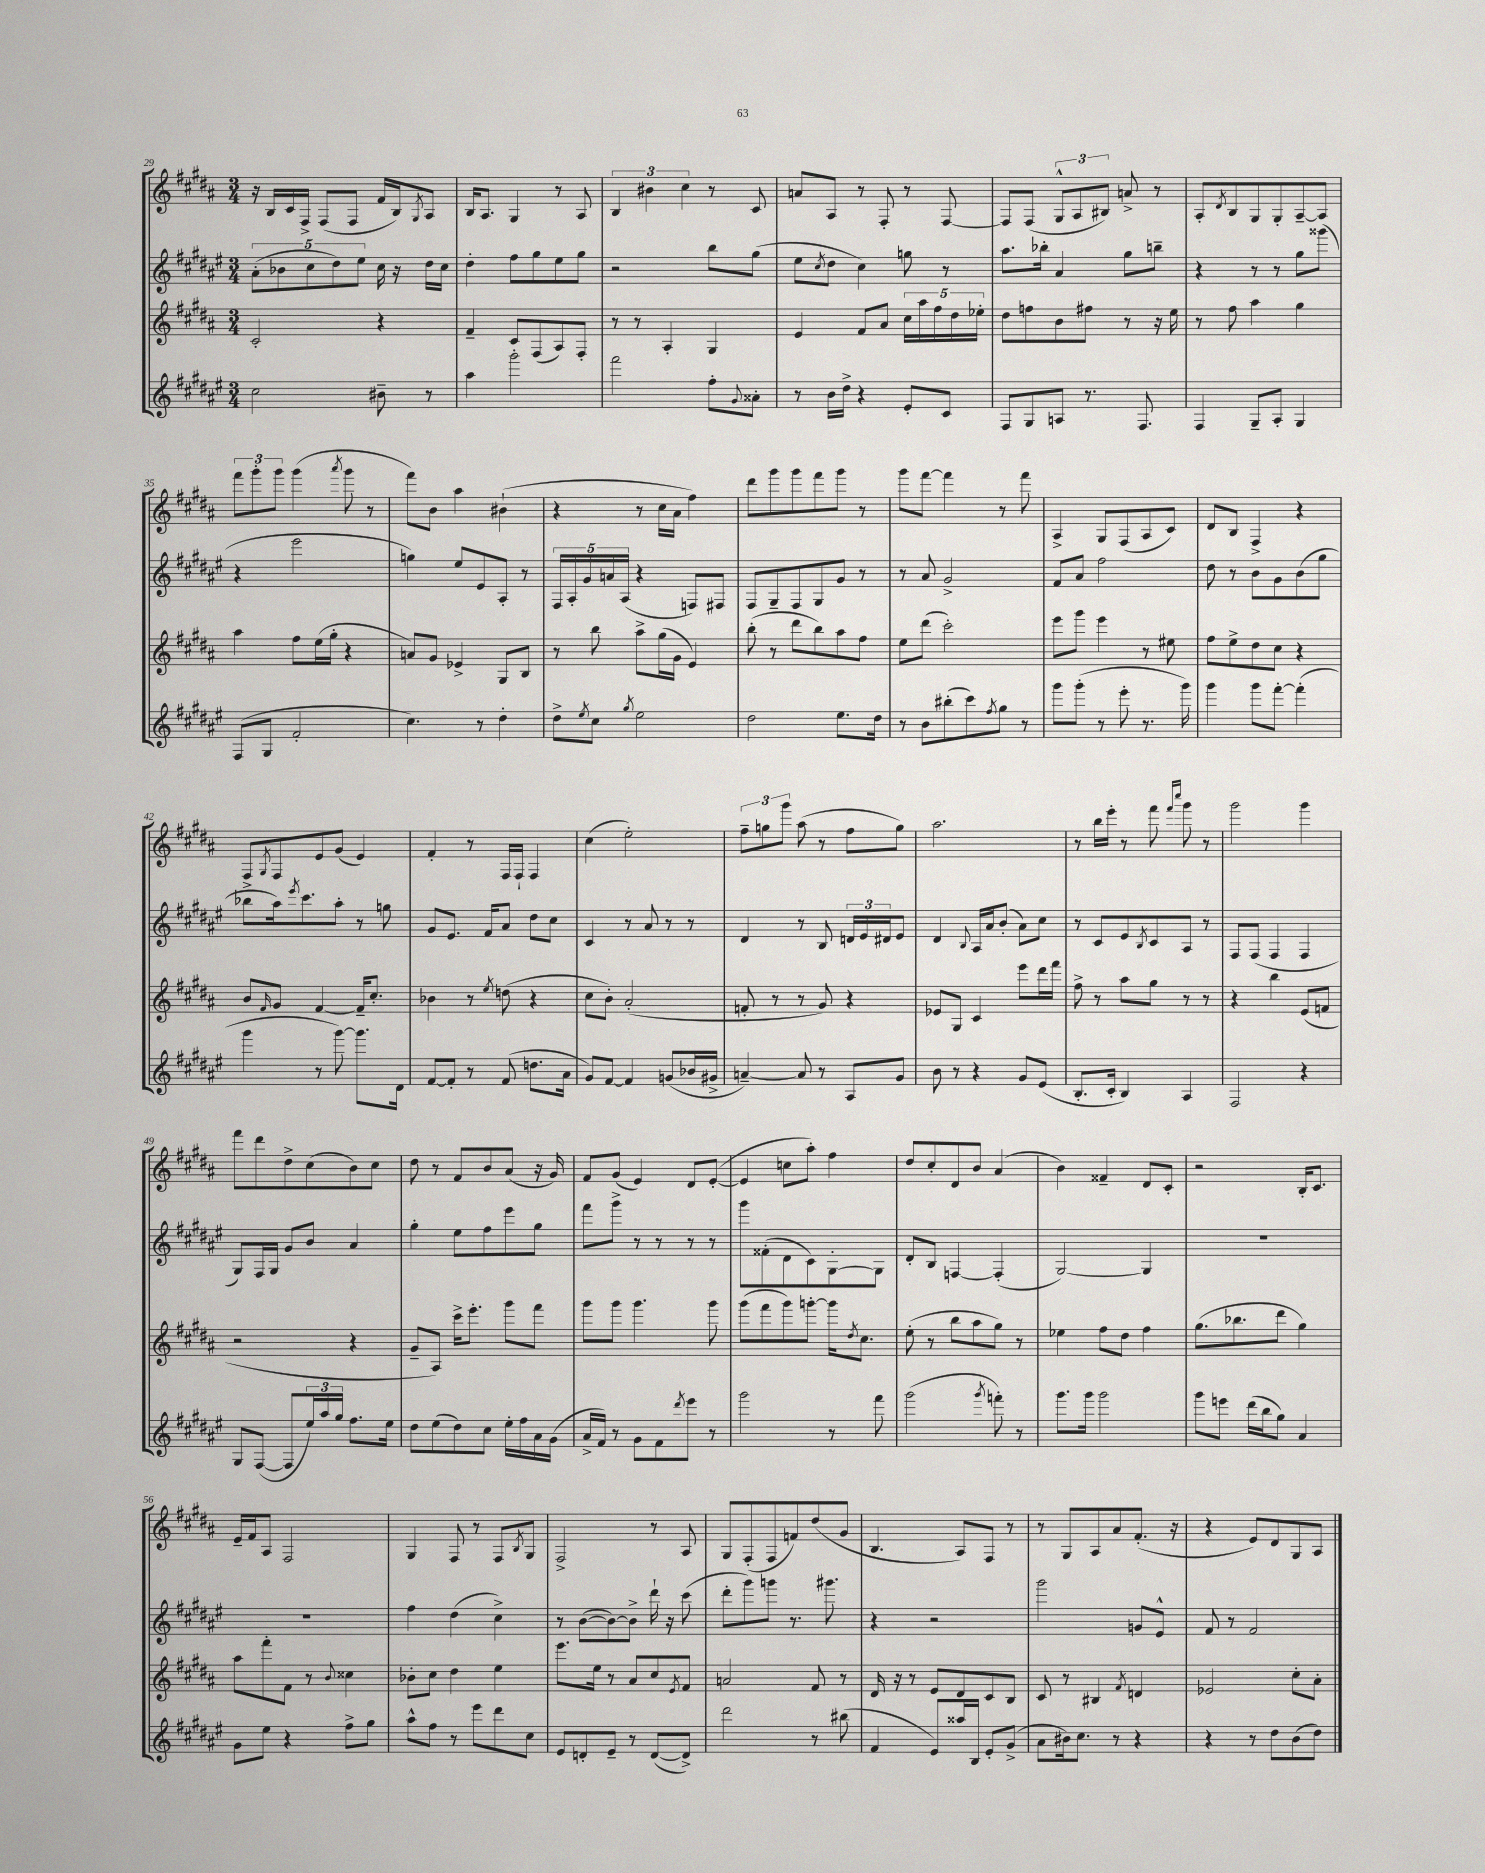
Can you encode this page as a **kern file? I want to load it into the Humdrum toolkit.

**kern	**kern	**kern	**kern
*part4	*part3	*part2	*part1
*staff4	*staff3	*staff2	*staff1
*clefG2	*clefG2	*clefG2	*clefG2
*k[f#c#g#d#a#e#]	*k[f#c#g#d#a#]	*k[f#c#g#d#a#e#]	*k[f#c#g#d#a#]
*M3/4	*M3/4	*M3/4	*M3/4
=29	=29	=29	=29
2cc#\	2c#'/	(10a#'\L	16r
.	.	.	16B/LL
.	.	10b-X\	.
.	.	.	16c#/
.	.	.	16F#^/JJ
.	.	10cc#\	.
.	.	.	(8F#/L
.	.	10dd#\)	.
.	.	.	8F#/J
.	.	10ee#\J	.
8b#X~\	4r	16cc#\	16f#/LL
.	.	16r	16B/J)
.	.	.	8qG#/
8r	.	16dd#\LL	8A#/J
.	.	16cc#\JJ	.
=30	=30	=30	=30
4aa#\	4f#~/	4dd#'\	16B/KL
.	.	.	8.A#/J
2ggg#'\	8c#/L	8ff#\L	4G#/
.	(8F#/	8gg#\	.
.	8A#/)	8ee#\	8r
.	8F#'/J	8gg#\J	8A#/
=31	=31	=31	=31
2fff#\	8r	2r	6B/
.	8r	.	.
.	.	.	6b#X\
.	4A#'/	.	.
.	.	.	6cc#\
8ff#'\L	4G#/	8bb\L	8r
8qqg#/	.	.	.
8a##X'\J	.	(8gg#\J	8c#/
=32	=32	=32	=32
8r	4e/	8ee#\L	8an/L
.	.	8qcc#/	.
16b\LL	.	8dd#\J	8A#/J
16dd#^\JJ	.	.	.
4r	8f#/L	4cc#\)	8r
.	8a#/J	.	8F#'/
8e#'/L	20cc#\LL	8ggn\	8r
.	20aa#\	.	.
.	20ff#\	.	.
8c#/J	.	8r	[8F#/
.	20dd#\	.	.
.	20ee-X'\JJ	.	.
=33	=33	=33	=33
8F#/L	8dd#\L	8.aa#\L	8F#/L]
8G#/	8ffn\	.	(8F#/J
.	.	16bb-X'\Jk	.
8An/J	8b\	4a#/	12G#^^/L
.	.	.	12A#/
8.r	8ff#X\J	.	.
.	.	.	12B#X/J)
.	8r	8gg#\L	8an^/
8.F#/	.	.	.
.	16r	8bbn~\J	8r
.	16ee\	.	.
=34	=34	=34	=34
4F#/	8r	4r	8A#'/L
.	.	.	8qd#/
.	8ff#\	.	8B/
8G#~/L	4aa#\	8r	8G#/
8A#'/J	.	8r	8G#'/
4G#/	4gg#\	8gg#\L	[8A#~/
.	.	(8ggg##X\J	8A#/J]
!!LO:LB:g=z
=35	=35	=35	=35
(8F#/L	4aa#\	4r	12fff#\L
.	.	.	12ggg#'\
8G#/J	.	.	.
.	.	.	12ggg#\J
2f#'/	8ff#\L	2eee#\	(4ggg#\
.	(16ee\L	.	.
.	16gg#'\JJ	.	.
.	.	.	8qaaa#/
.	4r	.	8ggg#\
.	.	.	8r
=36	=36	=36	=36
4.cc#\)	8an/L)	4ggn\)	8fff#\L)
.	8g#/J	.	8b\J
.	4e-X^/	8ee#/L	4aa#\
8r	.	8e#/	.
4dd#'\	8G#/L	8A#'/J	(4b#X`\
.	8B/J	8r	.
=37	=37	=37	=37
8dd#^\L	8r	20F#/LL	4r
.	.	20A#'/	.
.	.	20g#/	.
8qee#/	.	.	.
8cc#\J	8bb\	.	.
.	.	20an/	.
.	.	(20A#/JJ	.
8qgg#/	.	.	.
2ee#\	8aa#^\L	4r	8r
.	(16gg#\L	.	16cc#\LL
.	16g#\JJ	.	16a#\JJ
.	4e/)	8Fn/L)	4ff#\)
.	.	8F#X/J	.
=38	=38	=38	=38
2dd#\	(8bb'\	8F#/L	8ddd#\L
.	8r	8G#~/	8ggg#\
.	8ddd#\L	8F#/	8ggg#\
.	8bb\)	8G#/	8fff#\
8.ee#\L	8aa#\	8g#/J	8ggg#\J
.	8ff#\J	8r	8r
16dd#\Jk	.	.	.
=39	=39	=39	=39
8r	8ee\L	8r	8ggg#\L
8b\L	(8ddd#\J	8a#/	[8fff#\J
(8bb#X'\	2ccc#'\)	2g#^/	4fff#\]
8ccc#\)	.	.	.
8qff#/	.	.	.
8gg#\J	.	.	8r
8r	.	.	8fff#\
=40	=40	=40	=40
8ggg#\L	8eee\L	8f#/L	4A#^/
(8ggg#'\J	8ggg#\J	8a#/J	.
8r	4eee\	2ff#\	8G#/L
8eee#'\	.	.	(8F#/
8.r	8r	.	8A#/
.	8ee#X\	.	8c#/J)
16ggg#\)	.	.	.
=41	=41	=41	=41
4ggg#\	8ff#\L	8dd#\	8d#/L
.	8ee^\	8r	8B/J
8ggg#\L	8dd#\	8b\L	4F#^/
[8fff#'\J	8cc#\J	8g#\	.
(4fff#'\]	4r	(8b\	4r
.	.	8gg#\J	.
!!LO:LB:g=z
=42	=42	=42	=42
4ggg#\	8b/L	8bb-X\L	8F#^/L
.	16qqf#/	.	8qG#/
.	8g#/J	16aa#\k)	8F#/
.	.	8qeee#/	.
.	.	8.ccc#\	.
8r	[4f#/	.	8e/
[8ggg#\)	.	8aa#'\J	(8g#/J
8.ggg#\L]	16f#~/KL]	8r	4e/)
.	8.cc#'/J	.	.
.	.	8ggn\	.
16d#\Jk	.	.	.
=43	=43	=43	=43
[8f#/L	4b-X\	8g#/L	4f#'/
8f#'/J]	.	8.e#/J	.
8r	8r	.	8r
.	.	16f#/KL	.
.	8qee/	.	.
(8f#/	(8ddn\	8a#/J	16F#/LL
.	.	.	16F#`/JJ
8.ddn\L	4r	8dd#\L	4F#/
.	.	8cc#\J	.
16a#\Jk	.	.	.
=44	=44	=44	=44
8g#/L)	8cc#\L	4c#/	(4cc#\
[8f#/J	8b'\J)	.	.
4f#/]	(2a#'/	8r	2ee'\)
.	.	8a#/	.
(8gn/L	.	8r	.
16b-X/L	.	8r	.
16g#X^/JJ	.	.	.
=45	=45	=45	=45
[4an~/)	8fn'/	4d#/	12ff#~\L
.	.	.	12ggn\
.	8r	.	.
.	.	.	12ggg#\J
8a/]	8r	8r	(8aa#\
8r	8g#/)	8B/	8r
8A#/L	4r	24dn/LL	8ff#\L
.	.	24e#/	.
.	.	24d#X/J	.
8g#/J	.	8e#/J	8gg\J)
=46	=46	=46	=46
8b\	8e-X/L	4d#/	2.aa#\
8r	8G#/J	.	.
.	.	8qqB/	.
4r	4c#/	16A#/LL	.
.	.	16a#/J	.
.	.	(8b'/J	.
8g#/L	8eee\L	8a#\L)	.
(8e#/J	16ddd#\L	8cc#\J	.
.	16fff#\JJ	.	.
=47	=47	=47	=47
8.B'/L	8ff#^\	8r	8r
.	8r	8c#/L	16bb\LL
16c#'/Jk	.	.	16eee'\JJ
4B/)	8aa#\L	8e#/	8r
.	.	8qB/	.
.	8gg#\J	8c#/	8fff#\
.	.	.	16qqfff#/LL
.	.	.	16qqcccc#/JJ
4A#/	8r	8A#/J	8ggg#\
.	8r	8r	8r
=48	=48	=48	=48
2F#/	4r	8F#/L	2ggg#\
.	.	(8F#/J	.
.	4bb\	4F#/	.
4r	(8e/L	4F#/	4ggg#\
.	8fn/J	.	.
!!LO:LB:g=z
=49	=49	=49	=49
8G#/L	2r	8G#/L)	8fff#\L
([8F#/J	.	16F#/L	8ddd#\
.	.	16G#/JJ	.
8F#/L]	.	8g#/L	8dd#^\
24ee#/L)	.	8b/J	(8cc#\
24aa#/	.	.	.
24gg#/JJ	.	.	.
8.ff#\L	4r	4a#/	8b\)
.	.	.	8cc#\J
16ee#\Jk	.	.	.
=50	=50	=50	=50
8dd#\L	8g#~/L	4gg#'\	8dd#\
(8ee#\	8A#/J)	.	8r
8dd#\)	16ccc#^\KL	8ee#\L	8f#/L
.	8.eee'\J	.	.
8cc#\J	.	8ff#\	8b/
16ee#'\LL	8ggg#\L	8eee#\	(8a#/J
16ff#\	.	.	.
16a#\	8fff#\J	8gg#\J	16r
(16g#\JJ	.	.	16g#/)
=51	=51	=51	=51
16a#^/LL	8ggg#\L	8fff#\L	8f#/L
16f#/JJ)	.	.	.
8r	8ggg#\J	8ggg#^\J	(8g#/J
8g#\L	4.ggg#\	8r	4e/)
8f#\	.	8r	.
8qddd#/	.	.	.
8eee#\J	.	8r	8d#/L
8r	8ggg#\	8r	([8e'/J
=52	=52	=52	=52
2ggg#\	(8ggg#\L	8ggg#\L	4e/]
.	8fff#\	(8f##X'\	.
.	8ggg#\)	8d#\	8ccn\L
.	[8gggn'\J	8c#\)	8aa#'\J)
8r	16ggg\KL]	[8G#'\	4ff#\
.	8qdd#/	.	.
.	8.cc#\J	.	.
8fff#\	.	8G#\J]	.
=53	=53	=53	=53
(2ggg#\	(8ee'\	8d#'/L	8dd#/L
.	8r	8B/J	8cc#'/
.	8bb\L	[4Fn/	8d#/
.	8aa#\	.	8b/J
8qggg#/	.	.	.
8fffn'\)	8gg#\J)	(4F'/]	(4a#/
8r	8r	.	.
=54	=54	=54	=54
8.ggg#\L	4ee-X\	[2G#/)	4b\)
16ggg#\Jk	.	.	.
2ggg#\	8ff#\L	.	4f##X~/
.	8dd#\J	.	.
.	4ff#\	4G#/]	8d#/L
.	.	.	8c#'/J
=55	=55	=55	=55
8ggg#\L	(8.gg#\L	2.r	2r
8eeen\J	.	.	.
.	8.bb-X\	.	.
(16ddd#\LL	.	.	.
16bb\J	.	.	.
8gg#\J)	8ddd#\J	.	.
4a#/	4gg#\)	.	16B'/KL
.	.	.	8.c#/J
!!LO:LB:g=z
=56	=56	=56	=56
8g#\L	8aa#\L	2.r	16e~/LL
.	.	.	16f#/J
8ee#\J	8fff#'\	.	8A#/J
4r	8f#\J	.	2F#/
.	8r	.	.
.	8qqb/	.	.
8ff#^\L	4cc##X\	.	.
8gg#\J	.	.	.
=57	=57	=57	=57
8aa#^^\L	8b-X'\L	4ff#\	4G#/
8ff#\J	8cc#\J	.	.
8r	4dd#\	(4dd#\	8F#/
8eee#\L	.	.	8r
8ddd#\	4ee\	4cc#^\)	8F#/L
.	.	.	8qB/
8cc#\J	.	.	8G#/J
=58	=58	=58	=58
8e#/L	8.eee\L	8r	2F#^/
8dn'/	.	([8b\L	.
.	16ee\Jk	.	.
8e#~/J	8r	8b\_)	.
8r	8a#/L	8b^\J]	.
([8d/L	8cc#/	16ddd#`\	8r
.	.	16r	.
.	8qe/	.	.
8d^/J])	8f#/J	(8ccc#\	8A#/
=59	=59	=59	=59
2ddd#\	2an/	8ddd#'\L	8G#/L
.	.	8ggg#\)	(8F#'/
.	.	8gggn\J	8F#/
.	.	8.r	8fn/)
8r	8f#/	.	(8dd#/
.	.	8.ggg#X\	.
(8bb#X\	8r	.	8g#/J
=60	=60	=60	=60
4f#/	16d#/	4r	4.B/
.	16r	.	.
.	8r	.	.
8e#/L)	8e/L	2r	.
16aa##X/L	8d#/	.	8A#/L)
16B/JJ	.	.	.
8e#'/L	8c#/	.	8F#/J
(8g#^/J	8B/J	.	8r
=61	=61	=61	=61
8a#\L	8c#/	2ggg#\	8r
16b#X\k)	8r	.	8G#/L
8.cc#\J	.	.	.
.	4B#X/	.	8A#/
8r	.	.	8a#/
.	8qf#/	.	.
4r	4dn/	8gn/L	(8.f#'/J
.	.	8e#^^/J	.
.	.	.	16r
=62	=62	=62	=62
4r	2e-X/	8f#/	4r
.	.	8r	.
8r	.	2f#/	8e/L)
8dd#\L	.	.	8d#/
(8b\	8cc#'\L	.	8G#/
8dd#\J)	8a#'\J	.	8A#/J
==	==	==	==
*-	*-	*-	*-
